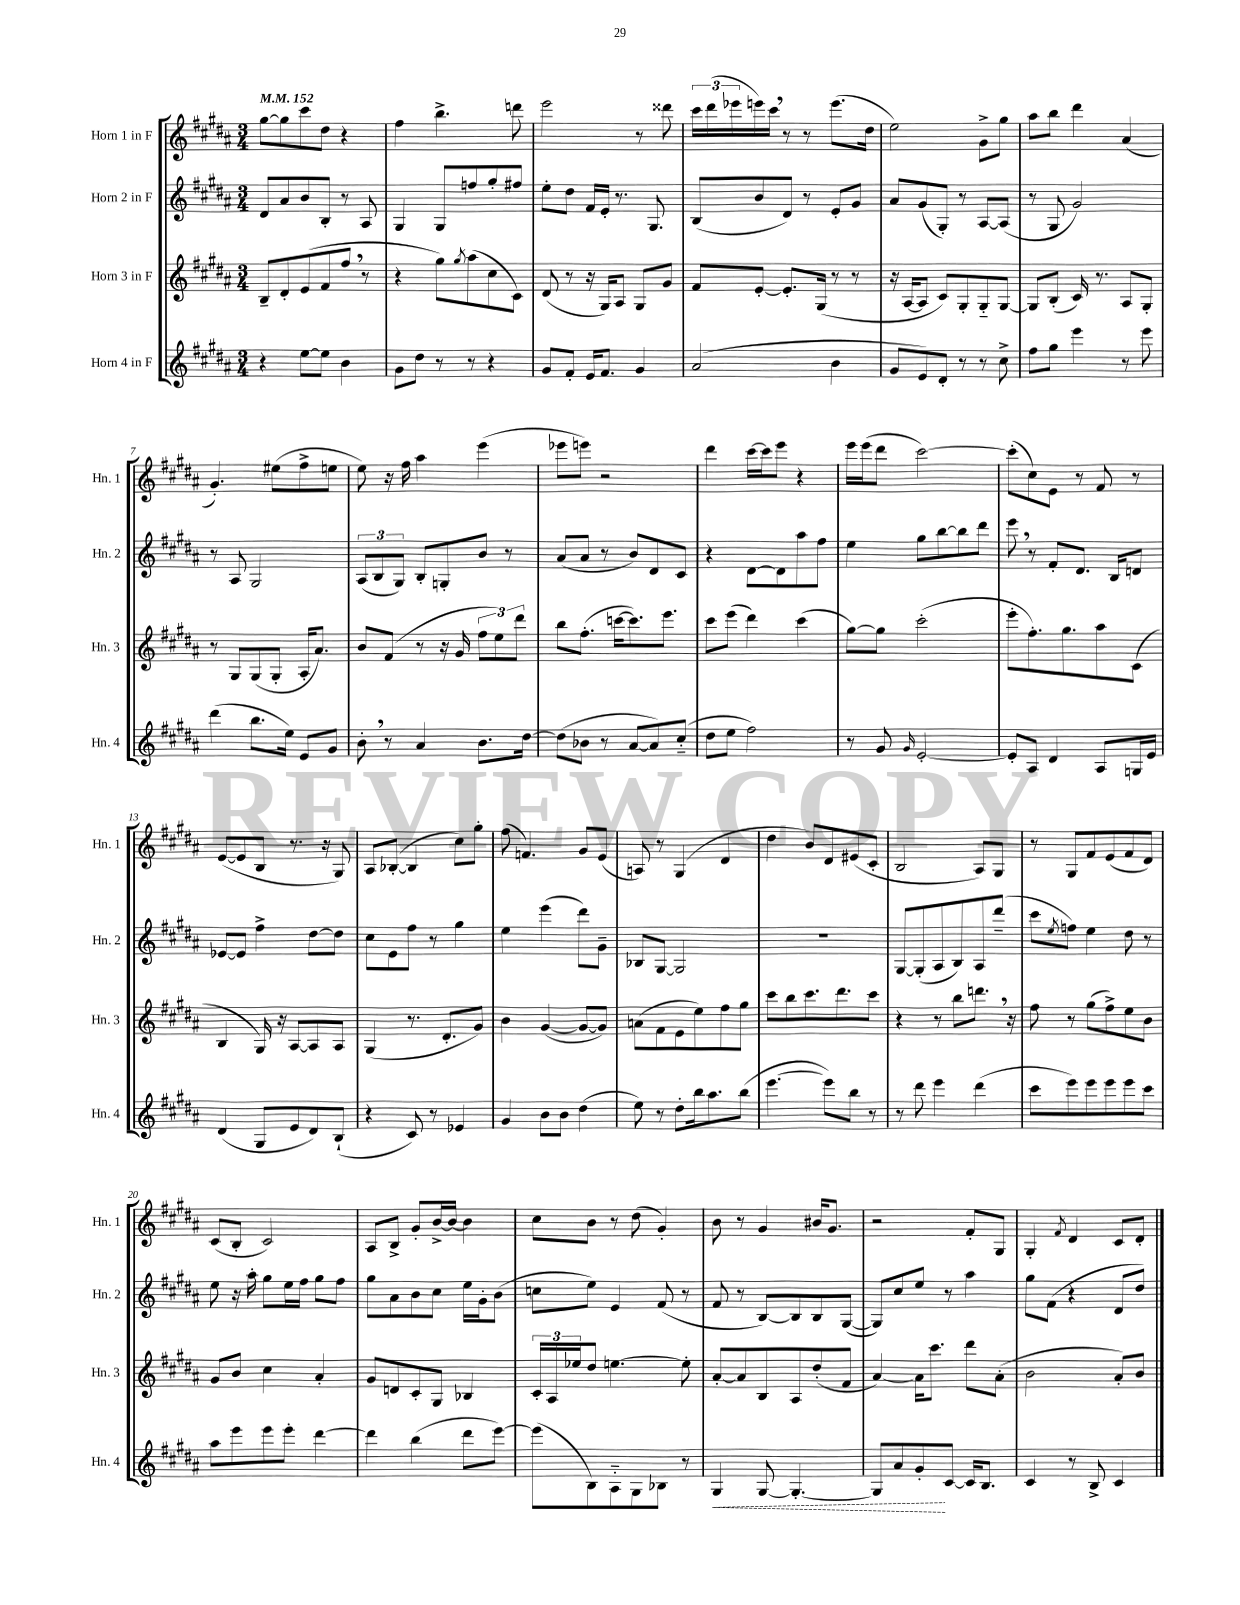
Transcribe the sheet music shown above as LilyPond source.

<<
\new StaffGroup <<
\new Staff = "s0" \with { instrumentName = "Horn 1 in F" shortInstrumentName = "Hn. 1" } {
    \clef treble \key b \major \numericTimeSignature \time 3/4 \tempo 4 = 152
    gis''8~ gis''8 cis'''8 dis''8 r4 |
    fis''4 b''4.-> d'''8 |
    e'''2 r8 disis'''8 |
    \tuplet 3/2 { cis'''16 dis'''16( ees'''16 } e'''16) cis'''16 \breathe r8 r8 e'''8.( dis''16 |
    e''2) gis'8-> gis''8 |
    ais''8 b''8 dis'''4 ais'4( |
    gis'4.-.) eis''8( fis''8-> e''8 |
    e''8) r16 fis''16 ais''4 e'''4( |
    ees'''8 e'''8) r2 |
    dis'''4 cis'''16~ cis'''16 e'''8 r4 |
    e'''16 e'''16( dis'''8 cis'''2~) |
    cis'''8-.( cis''8) e'8 r8 fis'8 r8 |
    e'8~( e'8 b8 r8. r16 gis8) |
    ais8 bes8~-.( bes4 cis''8) gis''8-. |
    fis''8( f'4.) gis'8 e'8( |
    a8) r8 gis4( dis'4 |
    dis''4 b'8) dis'8 eis'8( cis'8-. |
    b2 ais8) gis8 |
    r8 gis8 fis'8 e'8( fis'8 dis'8) |
    cis'8( b8-. cis'2) |
    ais8 b8-> gis'8-. b'16~-> b'16~ b'4 |
    cis''8 b'8 r8 dis''8( gis'4-.) |
    b'8 r8 gis'4 bis'16 gis'8. |
    r2 fis'8-. gis8 |
    gis4-. \acciaccatura { fis'8 } dis'4 cis'8 dis'8-. \bar "|." |
}
\new Staff = "s1" \with { instrumentName = "Horn 2 in F" shortInstrumentName = "Hn. 2" } {
    \clef treble \key b \major \numericTimeSignature \time 3/4
    dis'8 ais'8 b'8 b8-. r8 ais8 |
    gis4 gis8 f''8 gis''8-. fis''8 |
    e''8-. dis''8 fis'16 e'16-. r8. gis8. |
    b8( b'8 dis'8) r8 e'8-. gis'8 |
    ais'8 gis'8( gis8-.) r8 ais8~ ais8( |
    r8 gis8 gis'2) |
    r8 ais8 gis2 |
    \tuplet 3/2 { ais8( b8 gis8) } b8-. g8-. b'8 r8 |
    ais'8( ais'8 r8 b'8) dis'8 cis'8 |
    r4 dis'8~ dis'8 ais''8 fis''8 |
    e''4 gis''8 b''8~ b''8 dis'''8 |
    e'''8 \breathe r8 fis'8-. dis'8. b16 d'8 |
    ees'8~ ees'8 fis''4-> dis''8~ dis''8 |
    cis''8 e'8 fis''8 r8 gis''4 |
    e''4 e'''4( dis'''8) gis'8-- |
    bes8 gis8~ gis2 |
    R2. |
    gis8~ gis8-.( ais8 b8) ais8 dis'''8--( |
    cis'''8 \acciaccatura { e''8 } f''8) e''4 dis''8 r8 |
    e''8 r16 ais''16-. gis''8 e''16 fis''16 gis''8 fis''8 |
    gis''8 ais'8 b'8 cis''8 e''16 gis'16-. b'8( |
    c''8 e''8) e'4 fis'8( r8 |
    fis'8 r8 b8~) b8 b8 gis8~( |
    gis8) cis''8 e''8 r8 ais''4 |
    gis''8 fis'8( r4 dis'8 dis''8) \bar "|." |
}
\new Staff = "s2" \with { instrumentName = "Horn 3 in F" shortInstrumentName = "Hn. 3" } {
    \clef treble \key b \major \numericTimeSignature \time 3/4
    b8-- dis'8-. e'8( fis'8 fis''8 \breathe r8 |
    r4 gis''8) \acciaccatura { gis''8 } ais''8( cis''8 cis'8) |
    dis'8( r8 r16 gis16) ais8 gis8 gis'8 |
    fis'8 e'8~-. e'8.-. gis16( r8 r8 |
    r16 ais16~ ais8 cis'8) gis8-. gis8-_ gis8~ |
    gis8 b8-.( cis'16) r8. ais8 gis8-. |
    r8 gis8 gis8( gis8-. ais16-. ais'8.) |
    b'8 fis'8( r8 r16 gis'16 \tuplet 3/2 { fis''8 e''8) dis'''8 } |
    b''8 fis''8.-.( c'''16~ c'''8.) e'''8. |
    cis'''8 e'''8( dis'''4) cis'''4( |
    gis''8~) gis''8 cis'''2-.( |
    e'''8-. fis''8.-.) gis''8. ais''8 cis'8( |
    b4 gis16) r16 ais8~ ais8 ais8 |
    gis4( r8. dis'8.-. gis'8) |
    b'4 gis'4~( gis'8~ gis'8) |
    a'8( fis'8 e'8 e''8) fis''8 gis''8 |
    cis'''8 b''8 cis'''8. dis'''8. cis'''8 |
    r4 r8 b''8 d'''8. \breathe r16 |
    fis''8 r8 gis''8( fis''8->) e''8 b'8 |
    gis'8 b'8 cis''4 ais'4-. |
    gis'8 d'8 cis'8-. gis8 bes4 |
    \tuplet 3/2 { cis'16-. ais16 ees''16 } dis''8 e''4.~ e''8-. |
    ais'8~-. ais'8 b8 ais8 dis''8-.( fis'8 |
    ais'4~) ais'16 cis'''8. dis'''8 ais'8-.( |
    b'2 ais'8-.) b'8 \bar "|." |
}
\new Staff = "s3" \with { instrumentName = "Horn 4 in F" shortInstrumentName = "Hn. 4" } {
    \clef treble \key b \major \numericTimeSignature \time 3/4
    r4 e''8~ e''8 b'4 |
    gis'8 dis''8 r8 r8 r4 |
    gis'8 fis'8-. e'16 fis'8. gis'4 |
    ais'2( b'4 |
    gis'8 e'8) dis'8-. r8 r8 cis''8-> |
    fis''8 gis''8 e'''4 r8 e'''8 |
    dis'''4( b''8. e''16) e'8 gis'8 |
    b'8-. \breathe r8 ais'4 b'8. dis''16~ |
    dis''8( bes'8 r8 ais'8~ ais'8) cis''8-_( |
    dis''8 e''8 fis''2) |
    r8 gis'8 \grace { gis'16 } e'2~-. |
    e'8-. ais8 dis'4 ais8 g16 e'16 |
    dis'4( gis8 e'8 dis'8) b8-!( |
    r4 cis'8) r8 ees'4 |
    gis'4 b'8 b'8 dis''4( |
    e''8) r8 dis''8-. b''16 ais''8. b''8( |
    e'''4.~ e'''8) b''8 r8 |
    r8 dis'''8 e'''4 dis'''4( |
    cis'''8 e'''8) e'''8 e'''8 e'''8 cis'''8 |
    ais''8 e'''8 e'''8 e'''8-. dis'''4~ |
    dis'''4 b''4( dis'''8 e'''8~) |
    e'''8( b8) ais8-_ gis8 bes8 r8 |
    \once \override Hairpin.style = #'dashed-line gis4\< gis8~ gis4.~-. |
    gis8 ais'8 gis'8-.\! cis'8~ cis'16 b8. |
    cis'4 r8 b8-> cis'4 \bar "|." |
}
>>
>>
